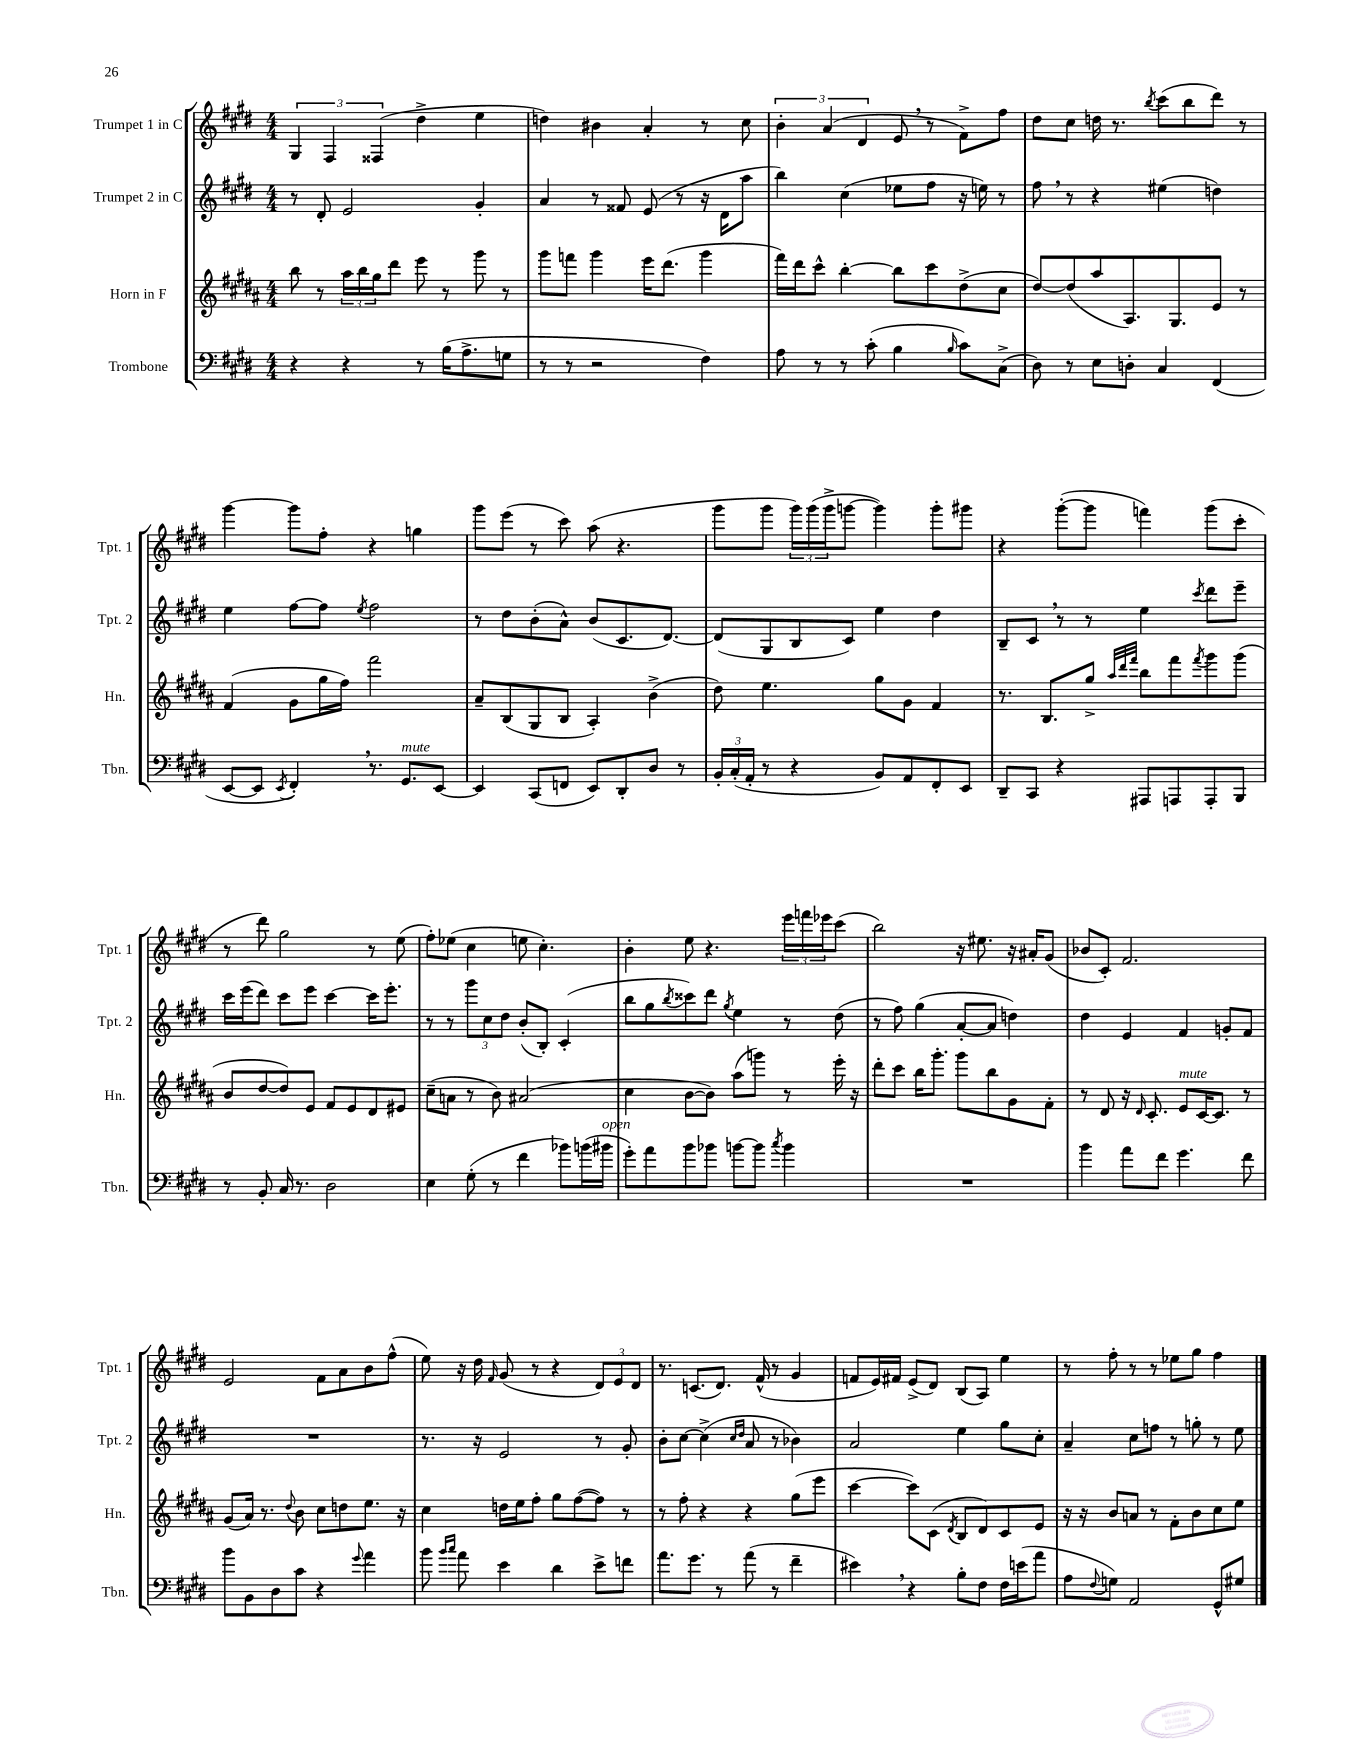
<<
\new StaffGroup <<
\new Staff = "s0" \with { instrumentName = "Trumpet 1 in C" shortInstrumentName = "Tpt. 1" } {
    \clef treble \key e \major \numericTimeSignature \time 4/4
    \tuplet 3/2 { gis4 fis4 fisis4( } dis''4-> e''4 |
    d''4) bis'4 a'4-. r8 cis''8 |
    \tuplet 3/2 { b'4-. a'4( dis'4 } e'8 \breathe r8 fis'8->) fis''8 |
    dis''8 cis''8 d''16 r8. \acciaccatura { b''8 } cis'''8( b''8 dis'''8) r8 |
    gis'''4~ gis'''8 fis''8-. r4 g''4 |
    gis'''8 e'''8( r8 cis'''8) a''8( r4. |
    gis'''8 gis'''8 \tuplet 3/2 { gis'''16) gis'''16( gis'''16-> } g'''8~ g'''4) g'''8-. gis'''8 |
    r4 gis'''8~-.( gis'''8 f'''4) gis'''8( cis'''8-. |
    r8 dis'''8) gis''2 r8 e''8( |
    fis''8-.) ees''8( cis''4 e''8 cis''4.-.) |
    b'4-. e''8 r4. \tuplet 3/2 { e'''16 f'''16 ees'''16 } cis'''8( |
    b''2) r16 eis''8. r16 ais'16-. gis'8( |
    bes'8 cis'8-.) fis'2. |
    e'2 fis'8 a'8 b'8 fis''8-^( |
    e''8) r16 dis''16 \grace { fis'16 } gis'8( r8 r4 \tuplet 3/2 { dis'8) e'8 dis'8 } |
    r8. c'8.( dis'8.) fis'16-^( r8 gis'4 |
    f'8 e'16) fis'16 e'8->( dis'8) b8( a8) e''4 |
    r8 fis''8-. r8 r8 ees''8 gis''8 fis''4 \bar "|." |
}
\new Staff = "s1" \with { instrumentName = "Trumpet 2 in C" shortInstrumentName = "Tpt. 2" } {
    \clef treble \key e \major \numericTimeSignature \time 4/4
    r8 dis'8-. e'2 gis'4-. |
    a'4 r8 fisis'8 e'8( r8 r16 dis'16 a''8 |
    b''4) cis''4( ees''8 fis''8 r16 e''16) r8 |
    fis''8 \breathe r8 r4 eis''4( d''4) |
    e''4 fis''8~ fis''8 \acciaccatura { e''8 } fis''2 |
    r8 dis''8 b'8-.( a'8-^) b'8( cis'8. dis'8.~) |
    dis'8( gis8 b8 cis'8) e''4 dis''4 |
    b8-- cis'8 \breathe r8 r8 e''4 \acciaccatura { cis'''8 } dis'''8 e'''8-- |
    cis'''16 e'''16( dis'''8) cis'''8 e'''8 cis'''4~ cis'''16 e'''8.-. |
    r8 r8 \tuplet 3/2 { gis'''8 cis''8 dis''8 } b'8-.( b8-.) cis'4-.( |
    b''8 gis''8 \acciaccatura { b''8 } cisis'''8) dis'''8 \acciaccatura { gis''8 } e''4 r8 dis''8( |
    r8 fis''8) gis''4( a'8~-. a'8 d''4) |
    dis''4 e'4 fis'4 g'8-. fis'8 |
    R1 |
    r8. r16 e'2 r8 gis'8-. |
    b'8-. cis''8~ cis''4->( \grace { cis''16 dis''16 } a'8 r8 bes'4) |
    a'2 e''4 gis''8 cis''8-. |
    a'4-- cis''8 f''8 r8 g''8-. r8 e''8 \bar "|." |
}
\new Staff = "s2" \with { instrumentName = "Horn in F" shortInstrumentName = "Hn." } {
    \clef treble \key b \major \numericTimeSignature \time 4/4
    b''8 r8 \tuplet 3/2 { ais''16 b''16 gis''16 } dis'''8 e'''8 r8 gis'''8 r8 |
    gis'''8 f'''8 gis'''4 e'''16 dis'''8.( gis'''4 |
    fis'''16) dis'''16 cis'''8-^ b''4~-. b''8 cis'''8 dis''8->( cis''8 |
    dis''8~) dis''8( ais''8 ais8.) gis8. e'8 r8 |
    fis'4( gis'8 gis''16 fis''16) fis'''2 |
    ais'8-- b8( gis8 b8 ais4-.) b'4->( |
    dis''8) e''4. gis''8 gis'8 fis'4 |
    r8. b8. gis''8-> \grace { ais''32 dis'''32 fis'''32 } b''8 fis'''8 \acciaccatura { fis'''8 } gis'''8 gis'''8( |
    b'8 dis''8~ dis''8) e'8 fis'8 e'8 dis'8 eis'8 |
    cis''8--( a'8 r8 b'8) ais'2( |
    cis''4 b'8~ b'8) ais''8( g'''8) r8 e'''16-. r16 |
    dis'''8-. cis'''8 b''16 gis'''8.-. gis'''8 b''8 gis'8 fis'8-. |
    r8 dis'8 r16 \grace { dis'16 } cis'8.-. e'8^\markup { \italic "mute" } cis'16~ cis'8. r8 |
    gis'8( ais'16) r8. \appoggiatura { dis''8 } b'8 cis''8 d''8 e''8. r16 |
    cis''4 d''16 e''16 fis''8-. gis''8 fis''8~( fis''8) r8 |
    r8 fis''8-. r4 r4 gis''8( e'''8 |
    cis'''4~ cis'''8) cis'8( \acciaccatura { dis'8 } b8 dis'8) cis'8 e'8 |
    r16 r16 b'8 a'8 r8 fis'8-. b'8 cis''8 e''8 \bar "|." |
}
\new Staff = "s3" \with { instrumentName = "Trombone" shortInstrumentName = "Tbn." } {
    \clef bass \key e \major \numericTimeSignature \time 4/4
    r4 r4 r8 b16( a8.-> g8 |
    r8 r8 r2 fis4) |
    a8 r8 r8 cis'8-.( b4 \grace { b16 } cis'8) cis8->( |
    dis8) r8 e8 d8-. cis4 fis,4( |
    e,8~ e,8 \acciaccatura { e,8 } fis,4-.) \breathe r8. gis,8.^\markup { \italic "mute" } e,8~ |
    e,4 cis,8( f,8 e,8) dis,8-. dis8 r8 |
    \tuplet 3/2 { b,16-. cis16-.( a,16-. } r8 r4 b,8) a,8 fis,8-. e,8 |
    dis,8-- cis,8 r4 ais,,8 a,,8 a,,8-. b,,8 |
    r8 b,8-. cis16 r8. dis2 |
    e4 gis8-.( r8 fis'4 bes'8) b'16( bis'16^\markup { \italic "open" } |
    gis'8-.) a'8 b'8 bes'8 b'8~ b'8 \acciaccatura { cis''8 } b'4 |
    R1 |
    b'4 a'8 fis'8 gis'4. fis'8 |
    b'8 b,8 dis8 cis'8 r4 \appoggiatura { gis'8 } a'4 |
    b'8 \grace { b'16 cis''16 } a'8 e'4 dis'4 e'8-> f'8 |
    a'8. gis'8. r8 a'8( r8 fis'4-- |
    eis'4) \breathe r4 b8-. fis8 fis16 e'16( a'8 |
    a8 \appoggiatura { fis8 } g8) a,2 gis,8-^ gis8 \bar "|." |
}
>>
>>
\layout { \context { \Score \remove "Bar_number_engraver" } }
